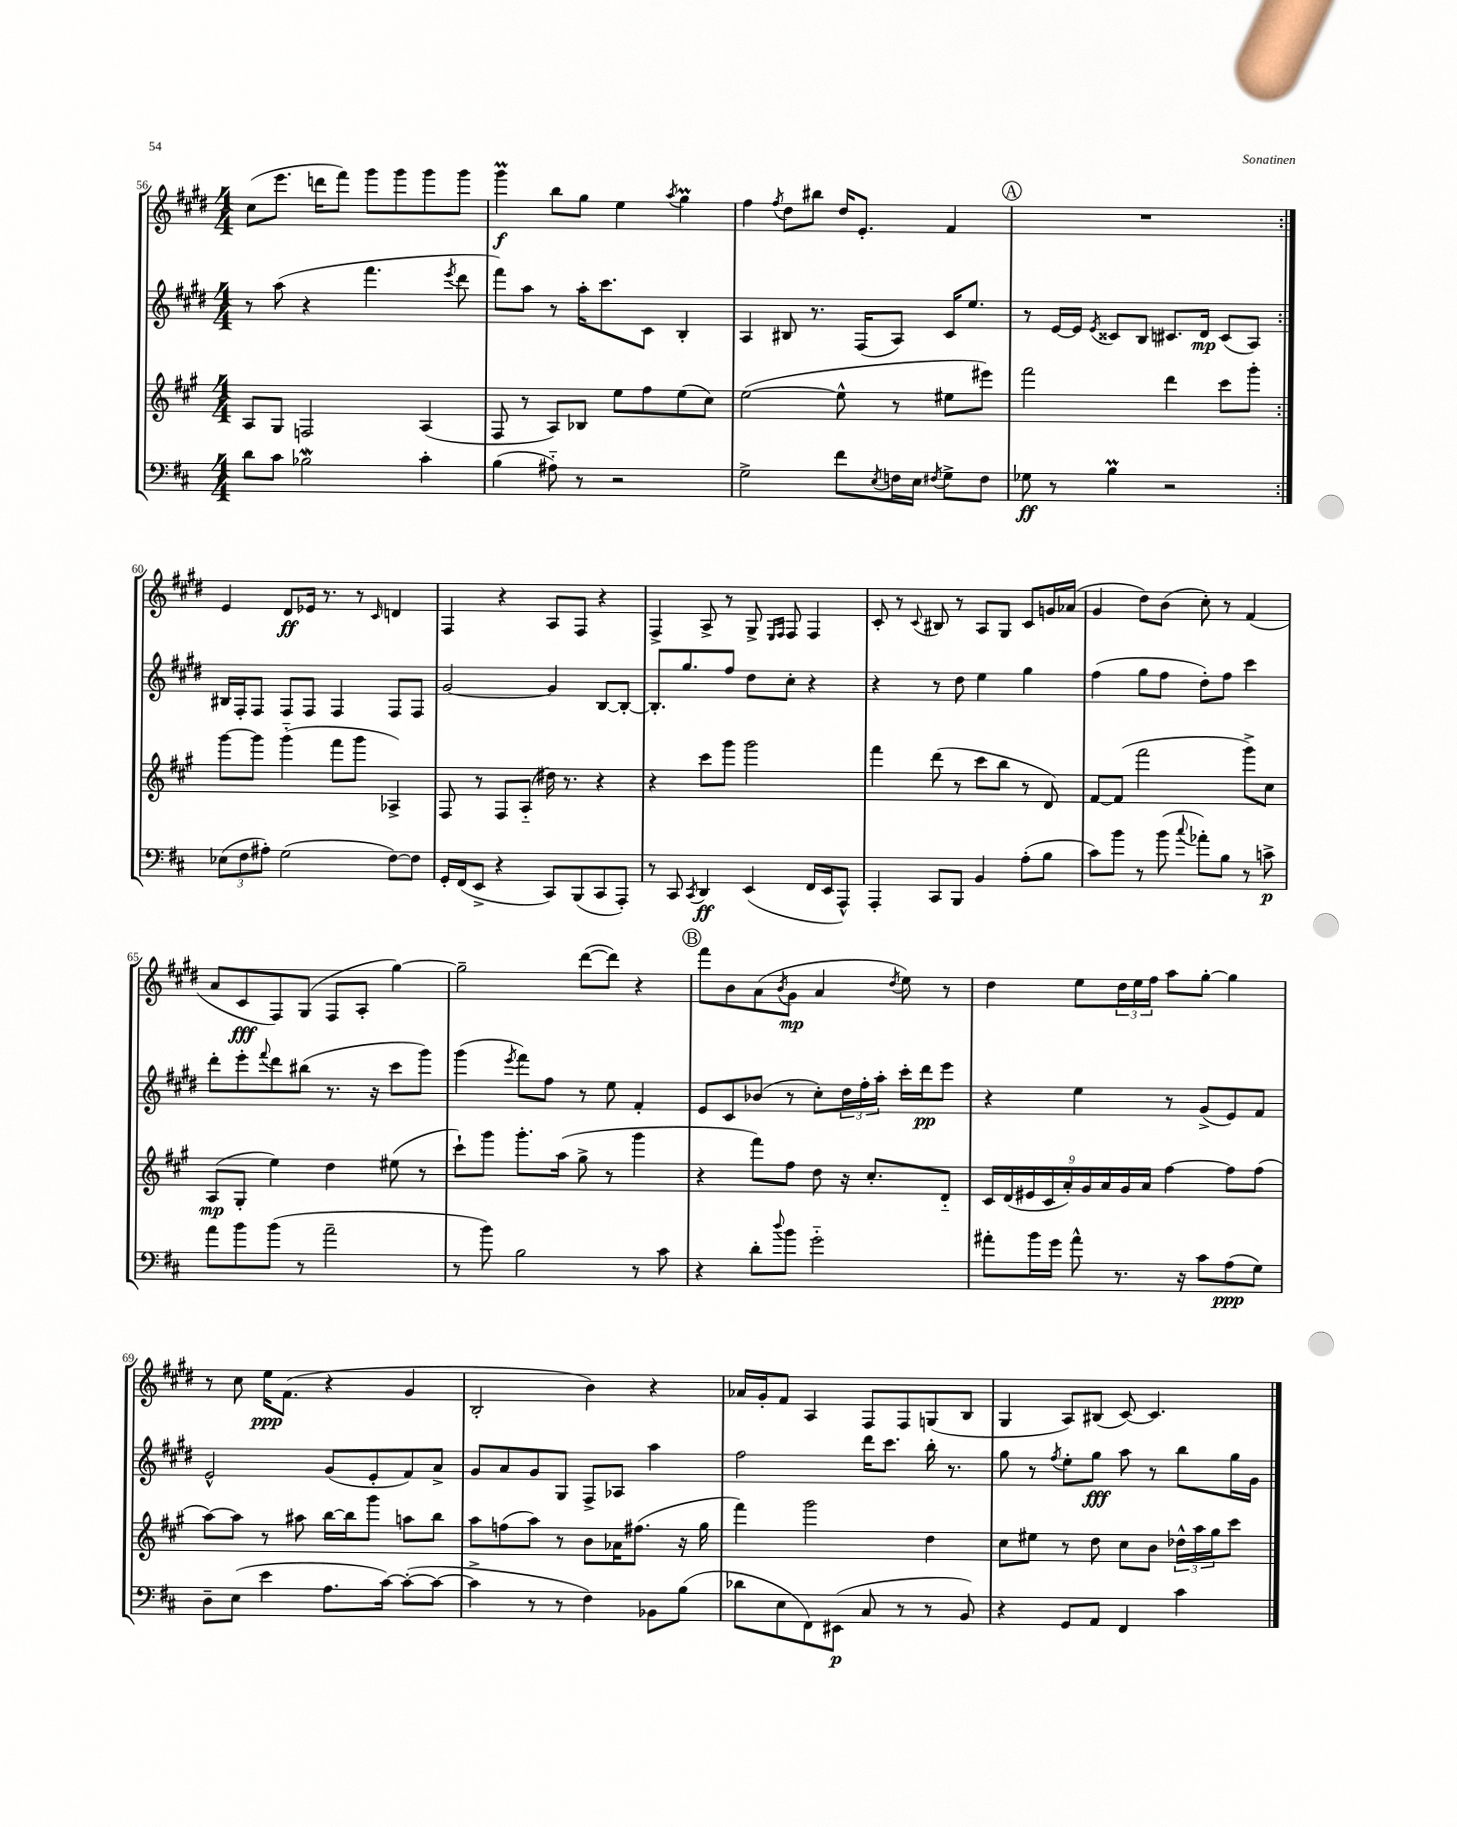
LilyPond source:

<<
\new StaffGroup <<
\new Staff = "s0" {
    \clef treble \key e \major \numericTimeSignature \time 4/4
    \repeat volta 2 { cis''8( e'''8. d'''16 fis'''8) gis'''8 gis'''8 gis'''8 gis'''8 |
    gis'''4\prall\f b''8 gis''8 e''4 \acciaccatura { a''8 } gis''4\prall |
    fis''4 \acciaccatura { fis''8 } dis''8 bis''8 dis''16 e'8.-. fis'4 |
    \mark \markup { \circle "A" } R1 | }
    e'4 dis'8\ff ees'16 r8. r8 \grace { cis'16 } d'4 |
    fis4 r4 a8 fis8 r4 |
    fis4-> a8-> r8 gis8-> \grace { e16 fis16 } fis8 fis4 |
    cis'8-. r8 \appoggiatura { cis'8 } bis8 r8 a8 gis8 cis'8 g'16 aes'16( |
    gis'4 dis''8) b'8( cis''8-.) r8 fis'4( |
    a'8 cis'8\fff fis8) gis8( fis8 a8-. gis''4~) |
    gis''2-- dis'''8~( dis'''8) r4 |
    \mark \markup { \circle "B" } fis'''8 b'8 a'8( \acciaccatura { b'8 } gis'8\mp a'4 \acciaccatura { dis''8 } e''8) r8 |
    dis''4 e''8 \tuplet 3/2 { dis''16 e''16 fis''16 } a''8 gis''8~-. gis''4 |
    r8 cis''8 e''16\ppp fis'8.( r4 gis'4 |
    b2-. b'4) r4 |
    aes'16 gis'16-. fis'8 a4 fis8 fis8 g8( b8 |
    gis4 a8) bis8( cis'8~) cis'4. \bar "|." |
}
\new Staff = "s1" {
    \clef treble \key e \major \numericTimeSignature \time 4/4
    \repeat volta 2 { r8 a''8( r4 fis'''4. \acciaccatura { e'''8 } dis'''8 |
    fis'''8) a''8 r8 a''16-. cis'''8. cis'8 b4-. |
    a4 bis8 r8. fis16( a8) cis'16 e''8. |
    \mark \markup { \circle "A" } r8 e'16~ e'16 \acciaccatura { e'8 } cisis'8 b8 cis'8. dis'16\mp cis'8( a8) | }
    bis16 fis16-. fis8 fis8 fis8 fis4 fis8 fis8 |
    gis'2~ gis'4 b8~ b8~-. |
    b8.-. gis''8. fis''8 dis''8 cis''8-. r4 |
    r4 r8 dis''8 e''4 gis''4 |
    fis''4( gis''8 fis''8 dis''8-.) fis''8 cis'''4 |
    dis'''8-. e'''8-. \appoggiatura { fis'''8 } dis'''8 bis''8( r8. r16 cis'''8 gis'''8) |
    gis'''4( \acciaccatura { e'''8 } fis'''8) fis''8 r8 e''8 fis'4-. |
    \mark \markup { \circle "B" } e'8 cis'8 bes'8( r8 cis''8-.) \tuplet 3/2 { dis''16 fis''16-. a''16-. } cis'''16-. dis'''16\pp e'''8 |
    r4 e''4 r8 gis'8->( e'8) fis'8 |
    e'2-^ gis'8( e'8-. fis'8) a'8-> |
    gis'8 a'8 gis'8 gis8 fis8-> aes8 a''4 |
    fis''2 dis'''16 cis'''8. b''16-. r8. |
    gis''8 r8 \acciaccatura { fis''8 } e''8-. gis''8\fff a''8 r8 b''8 gis''16 gis'16 \bar "|." |
}
\new Staff = "s2" {
    \clef treble \key a \major \numericTimeSignature \time 4/4
    \repeat volta 2 { a8 gis8 f2 a4( |
    fis8 r8 a8) bes8 e''8 fis''8 e''8( cis''8) |
    e''2~( e''8-^ r8 eis''8 eis'''8) |
    \mark \markup { \circle "A" } fis'''2 d'''4 cis'''8 gis'''8-. | }
    gis'''8~ gis'''8 gis'''4-_( fis'''8 gis'''8 aes4->) |
    fis8 r8 fis8 a8-_( dis''16) r8. r4 |
    r4 cis'''8 gis'''8 gis'''2 |
    fis'''4 d'''8( r8 cis'''8 b''8 r8 d'8) |
    fis'8~ fis'8( fis'''2 gis'''8->) cis''8 |
    a8\mp( gis8-. e''4) d''4 eis''8( r8 |
    cis'''8-!) gis'''8 gis'''8.-. a''16( gis''8-> r8 gis'''4 |
    \mark \markup { \circle "B" } r4 fis'''8) fis''8 d''8 r16 cis''8.-. d'8-_ |
    \tuplet 9/8 { cis'16 d'16( eis'16 cis'16 a'16-.) gis'16 a'16 gis'16 a'16 } fis''4~ fis''8 fis''8( |
    a''8~) a''8 r8 ais''8 b''16~ b''16 gis'''8 a''8 b''8 |
    a''8 f''8( a''8) r8 b'8 aes'16 fis''8.( r16 gis''16 |
    fis'''4) gis'''2 d''4 |
    cis''8 eis''8 r8 d''8 cis''8 b'8 \tuplet 3/2 { des''16-^ a''16 gis''16 } cis'''8 \bar "|." |
}
\new Staff = "s3" {
    \clef bass \key d \major \numericTimeSignature \time 4/4
    \repeat volta 2 { d'8 cis'8 bes2\mordent cis'4-. |
    b4( ais8-_) r8 r2 |
    g2-> fis'8 \acciaccatura { e8 } f16 e16 \acciaccatura { fis8 } g8-> fis8 |
    \mark \markup { \circle "A" } ges8\ff r8 b4\prall r2 | }
    \tuplet 3/2 { ees8( fis8 ais8-.) } g2( fis8~) fis8 |
    g,16-. fis,16( e,8-> r4 cis,8) b,,8( cis,8 a,,8-.) |
    r8 cis,8 \acciaccatura { cis,8 } d,4\ff e,4( fis,16 e,16 a,,8-^) |
    a,,4-. cis,8 b,,8 b,4 a8-.( b8 |
    cis'8) b'8 r8 b'8( \appoggiatura { cis''8 } aes'8-.) b8 r8 c'8->\p |
    a'8 b'8 b'8( r8 a'2-- |
    r8 b'8) b2 r8 cis'8 |
    \mark \markup { \circle "B" } r4 d'8-. \appoggiatura { d''8 } b'8 g'2-_ |
    ais'8-. b'16 g'16 ais'8-^ r8. r16 cis'8 a8\ppp( g8) |
    d8-- e8( e'4 a8. cis'16~) cis'8~-.( cis'8~ |
    cis'4-> r8 r8 fis4) bes,8 b8( |
    des'8 e8 fis,8) eis,8\p( cis8 r8 r8 b,8) |
    r4 g,8 a,8 fis,4 cis'4 \bar "|." |
}
>>
>>
\layout { \context { \Score currentBarNumber = #56 } }
